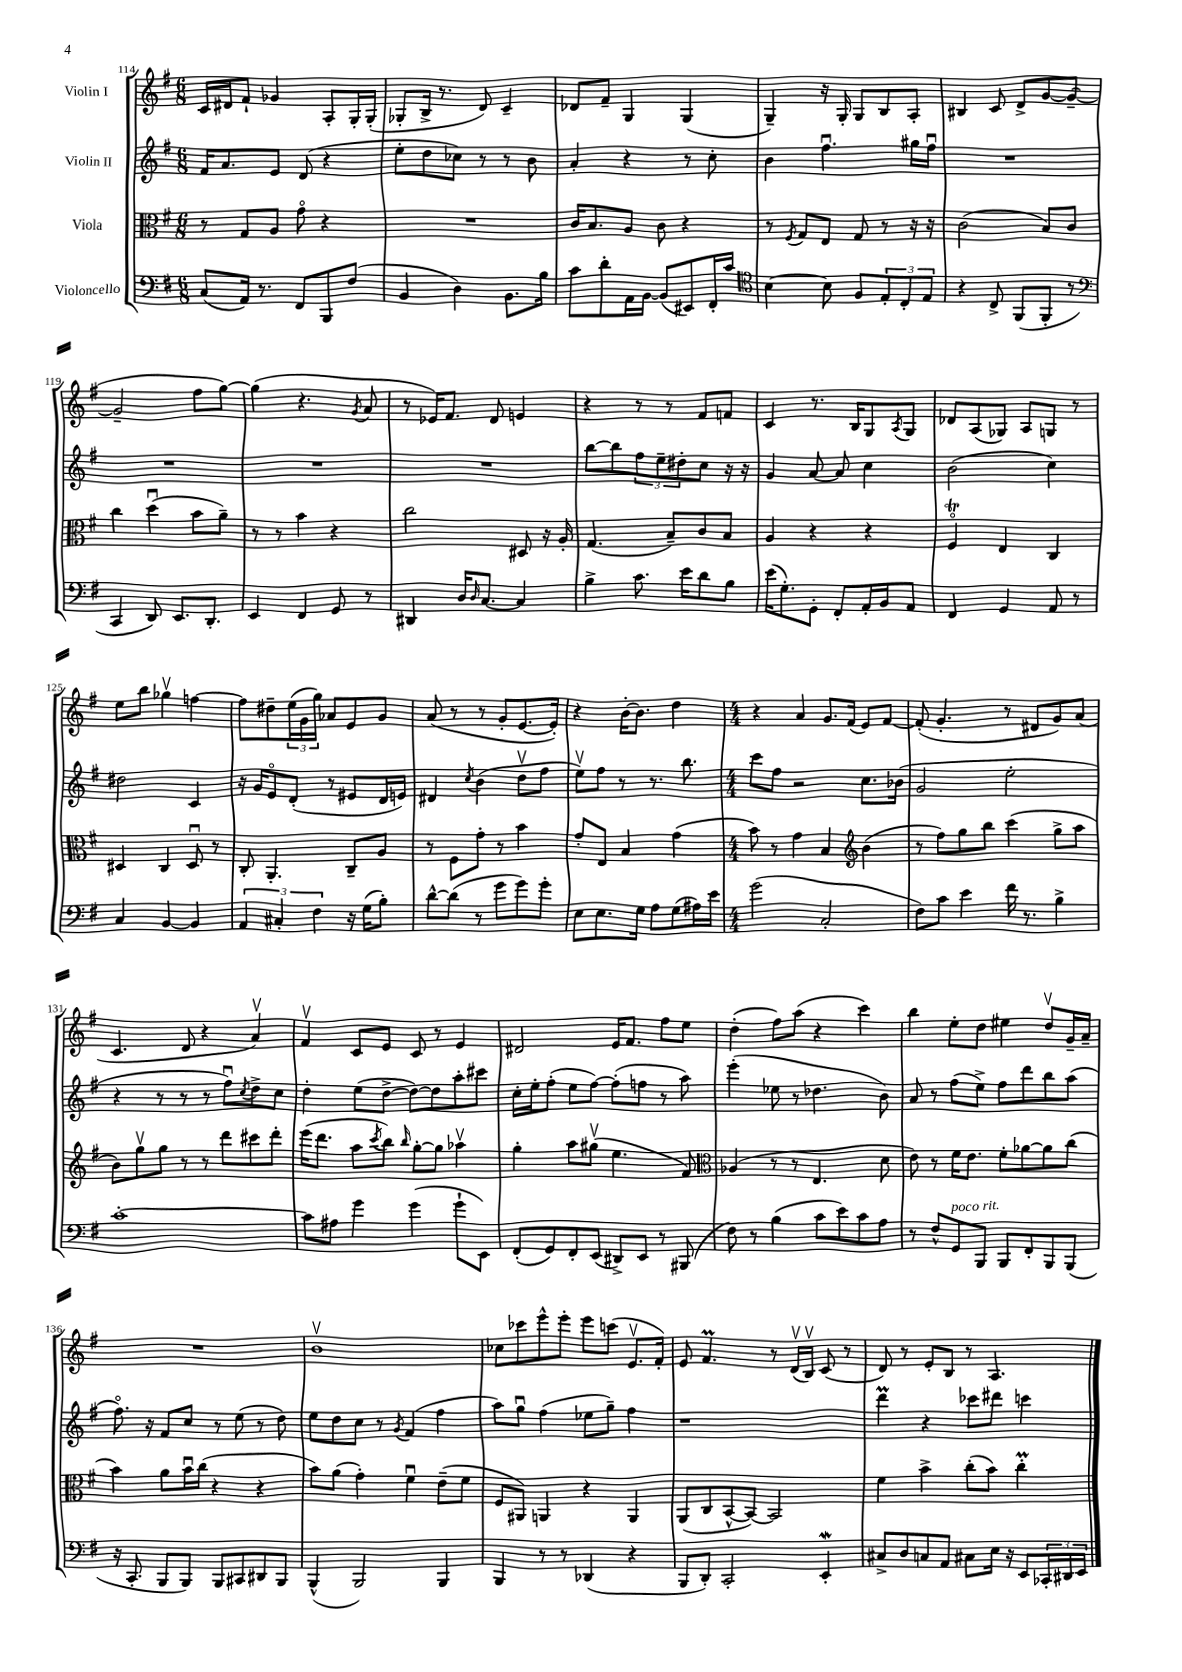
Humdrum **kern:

**kern	**kern	**kern	**kern
*part4	*part3	*part2	*part1
*staff4	*staff3	*staff2	*staff1
*I"Violoncello	*I"Viola	*I"Violin II	*I"Violin I
*clefF4	*clefC3	*clefG2	*clefG2
*k[f#]	*k[f#]	*k[f#]	*k[f#]
*M6/8	*M6/8	*M6/8	*M6/8
=114	=114	=114	=114
(8C/L	8r	16f#/KL	16c/LL
.	.	8.a/	16d#X/J
16AA/Jk)	8G/L	.	8f#`/J
8.r	.	.	.
.	8A/J	8e/J	4g-X/
8FF#/L	8g\	(8d/	.
8BBB/	4r	4r	8A'/L
(8F#/J	.	.	16G'/L
.	.	.	(16G'/JJ
=115	=115	=115	=115
4BB/	2.r	8ee'\L	8G-X'/L
.	.	8dd\	16B^/Jk
.	.	.	8.r
4D\)	.	8cc-X\J)	.
.	.	8r	8d/)
8.BB\L	.	8r	4c~/
.	.	8b\	.
16B\Jk	.	.	.
=116	=116	=116	=116
8c\L	16c/KL	4a'/	8d-X/L
.	8.B/	.	.
8d'\	.	.	8f#~/J
16AA\L	8A/J	4r	4G/
[16BB\JJ	.	.	.
(8BB/L]	8c\	.	.
8EE#X/)	4r	8r	(4G/
16FF#'/L	.	8cc'\	.
16c/JJ	.	.	.
=117	=117	=117	=117
*clefC4	*	*	*
[4B\	8r	4b\	4G~/)
.	8qF#/	.	.
.	8G/L	.	.
8B\]	8E/J	4.ff#u\	16r
.	.	.	16G'/
8F#/L	8G/	.	8G/L
12E'/	8r	.	8B/
12C'/	.	.	.
.	16r	16gg#X\LL	8A'/J
12E/J	.	.	.
.	16r	16ff#u\JJ	.
=118	=118	=118	=118
4r	(2c\	2.r	4B#X/
8C^/	.	.	8c/
(8FF#/L	.	.	8d^/L
8FF#'/J	8B/L)	.	[8g/
8r	8c/J	.	(8g~/J_
!!LO:LB:g=z
=119	=119	=119	=119
*clefF4	*	*	*
4CC/	4cc\	2.r	2g~/]
8DD/)	(4ddu\	.	.
8.EE/L	.	.	.
.	8b\L	.	8ff#\L
8.DD'/J	.	.	.
.	8a~\J)	.	[8gg\J)
=120	=120	=120	=120
4EE/	8r	2.r	(4gg\]
.	8r	.	.
4FF#/	4b\	.	4.r
8GG/	4r	.	.
.	.	.	8qg/
8r	.	.	8a/
=121	=121	=121	=121
4DD#X/	2cc\	2.r	8r
.	.	.	16e-X/KL)
.	.	.	8.f#/J
16D/KL	.	.	.
16qqD/	.	.	.
[8.C/J	.	.	.
.	.	.	8d/
4C/]	8D#X/	.	4en/
.	16r	.	.
.	16A'/	.	.
=122	=122	=122	=122
4B^\	(4.G/	[8bb\L	4r
.	.	8bb\]	.
8.c\	.	12ff#\	8r
.	.	12ee~\	.
.	8B~/L)	.	8r
.	.	12dd#X'\	.
16e\KL	.	.	.
8d\	8c/	8cc\J	8f#/L
8B\J	8B/J	16r	8fn/J
.	.	16r	.
=123	=123	=123	=123
(16e\KL	4A/	4g/	4c/
8.G'\)	.	.	.
8GG'\J	4r	[8a/	8.r
8FF#'/L	.	8a/]	.
.	.	.	16B/KL
16AA'/L	4r	4cc\	8G/
16BB/J	.	.	.
.	.	.	8qA/
8AA/J	.	.	8G/J
=124	=124	=124	=124
4FF#/	4F#t/	(2b\	8d-X/L
.	.	.	(8A/
4GG/	4E/	.	8G-X/J)
.	.	.	8A/L
8AA/	4C/	4cc\)	8Gn/J
8r	.	.	8r
!!LO:LB:g=z
=125	=125	=125	=125
4C/	4D#X/	2dd#X\	8ee\L
.	.	.	8bb\J
[4BB/	4C/	.	4gg-Xv\
4BB/]	8D#u/	4c/	[4ffn\
.	8r	.	.
=126	=126	=126	=126
6AA/	8C'/	16r	8ff\L]
.	.	16g/KL	.
.	4.AA'/	8e/	8dd#X~\
6C#X'/	.	.	.
.	.	(8d'/J	(24ee\L
.	.	.	24g\
6F#\	.	.	24gg\JJ)
.	.	8r	8a-X/L
16r	8C~/L	8e#X/L	8e/
(16G\KL	.	.	.
8B'\J)	8A/J	16d/L	8g/J
.	.	16en/JJ)	.
=127	=127	=127	=127
[8d^^\L	8r	4d#X/	(8a/
(8d\J]	8F#\L	.	8r
.	.	8qcc/	.
8r	8g'\J	(4b\	8r
8g\L	8r	.	8g'/L
8g\)	4b\	8ddv\L	[8.e/
8g'\J	.	8ff#\J	.
.	.	.	16e'/Jk])
=128	=128	=128	=128
8E\L	8g'/L	8eev\L)	4r
8.E\	8E/J	8ff#\J	.
.	4B/	8r	[16b'\KL
16G\Jk	.	.	8.b\J]
8A\L	.	8.r	.
(8G\	(4g\	.	4dd\
.	.	8.bb\	.
16A#X\L)	.	.	.
16e\JJ	.	.	.
=129	=129	=129	=129
*M4/4	*M4/4	*M4/4	*M4/4
(2g\	8b\)	8ccc\L	4r
.	8r	8ff#\J	.
.	4g\	2r	4a/
2C'/	4B/	.	8.g/L
.	.	.	(16f#/Jk
*	*clefG2	*	*
.	(4b\	8.cc\L	8e/L)
.	.	.	[8f#/J
.	.	(16b-X\Jk	.
=130	=130	=130	=130
8F#\L)	8r	2g/	(8f#'/]
8c\J	8ff#\L)	.	4.g'/
4e\	8gg\	.	.
.	8bb\J	.	.
16f#\	(4ccc\	2ee'\	8r
8.r	.	.	.
.	.	.	8d#X/L
4B^\	8gg^\L	.	8g/)
.	8aa\J	.	(8a/J
!!LO:LB:g=z
=131	=131	=131	=131
[1c'	8b\L)	4r	4.c/
.	8ggv\	.	.
.	8gg\J	8r	.
.	8r	8r	8d/
.	8r	8r	4r
.	8ddd\L	8ff#u\L)	.
.	.	8qcc/	.
.	8ccc#X\	8dd^\	4av/)
.	8ddd'\J	8cc\J	.
=132	=132	=132	=132
8c\L]	(16eee\KL	4dd'\	4f#v/
.	8.ddd\J	.	.
8A#X\J	.	.	.
4g\	8aa\L	(8ee\L	8c/L
.	8qccc/	.	.
.	8bb\J)	[8dd^\J	8e/J
.	16qqbb/	.	.
(4g\	[8gg'\L	8dd\L_)	8c/
.	8gg\J]	8dd\]	8r
8g`\L	4aa-Xv\	8aa'\	4e/
8EE\J)	.	8ccc#X\J	.
=133	=133	=133	=133
(8FF#'/L	4gg'\	16cc'\LL	2d#X/
.	.	16ee'\J	.
8GG/)	.	(8ff#'\J	.
8FF#'/	8aa\L	8ee\L	.
(8EE/J	(8gg#Xv\J	[8ff#\J)	.
8DD#X^/L)	4.ee\	(8ff#'\L]	16e/KL
.	.	.	8.f#/J
8EE/J	.	8ffn\J	.
8r	.	8r	8ff#\L
(8BBB#X/	8f#/)	8aa\)	8ee\J
=134	=134	=134	=134
*	*clefC3	*	*
8F#\)	(4A-X/	(4eee'\	(4dd'\
8r	.	.	.
(4B\	8r	8ee-X\	8ff#\L)
.	8r	8r	(8aa\J
8c\L	4.E/	4.dd-X\	4r
8e\)	.	.	.
8c\	.	.	4ccc\)
8A\J	8d\	8b\)	.
=135	=135	=135	=135
8r	8e\)	8a/	4bb\
8F#^^/L	8r	8r	.
!LO:TX:a:i:t=poco rit.	!	!	!
8GG/	16f#\KL	(8ff#\L	8ee'\L
.	8.e\J	.	.
8BBB/J	.	8ee^\J)	8dd\J
8BBB/L	8f#'\L	8ff#\L	4ee#X\
8FF#'/	[8a-X\	8ddd\	.
8BBB/	8a-\]	8bb\	8ddv/L
(8BBB/J	(8cc\J	(8aa\J	16g~/L
.	.	.	16a~/JJ
!!LO:LB:g=z
=136	=136	=136	=136
16r	4b\)	8.ff#\)	1r
8.CC'/	.	.	.
.	.	16r	.
8BBB/L	8a\L	8f#/L	.
8BBB/J)	16bu\L	8cc/J	.
.	(16cc\JJ	.	.
8BBB/L	4r	8r	.
8CC#X/	.	(8ee\	.
8DD#X/	4r	8r	.
8BBB/J	.	8dd\)	.
=137	=137	=137	=137
(4BBB^^/	8b\L)	8ee\L	1bv
.	(8a\J	8dd\	.
2BBB/)	4g'\)	8cc\J	.
.	.	8r	.
.	.	8qg/	.
.	4f#u\	(4f#/	.
4BBB/	(8e~\L	4ff#\	.
.	8f#\J	.	.
=138	=138	=138	=138
4BBB/	8F#/L	8aa\L)	8cc-X\L
.	8AA#X/J)	8ggu\J	8ccc-X\
8r	4AAn/	(4ff#\	8eee^^\
8r	.	.	8eee'\J
(4DD-X/	4r	8ee-X\L	8eee\L
.	.	8gg~\J)	(8cccn\J
4r	4AA/	4ff#\	8.ev/L
.	.	.	16f#'/Jk)
=139	=139	=139	=139
8BBB/L	(8AA/L	1r	8e/
8DD'/J)	8C/	.	4.f#m/
2CC'/	[8BB^^/	.	.
.	8BB/J_)	.	.
.	2BB/]	.	8r
.	.	.	(16dv/LL
.	.	.	16Bv/JJ)
4EEW'/	.	.	(8c/
.	.	.	8r
=140	=140	=140	=140
8C#X^/L	4f#\	4dddM\	8d/)
8D/	.	.	8r
8Cn/	4b^\	4r	8e'/L
8AA/J	.	.	8B/J
8C#X\L	(8cc'\L	8ccc-X\L	8r
16E\Jk	8b\J)	8ddd#X\J	4.A/
16r	.	.	.
8EE/L	4ccM'\	4cccn\	.
24CC-X'/L	.	.	.
24DD#X/	.	.	.
24EE/JJ	.	.	.
==	==	==	==
*-	*-	*-	*-
